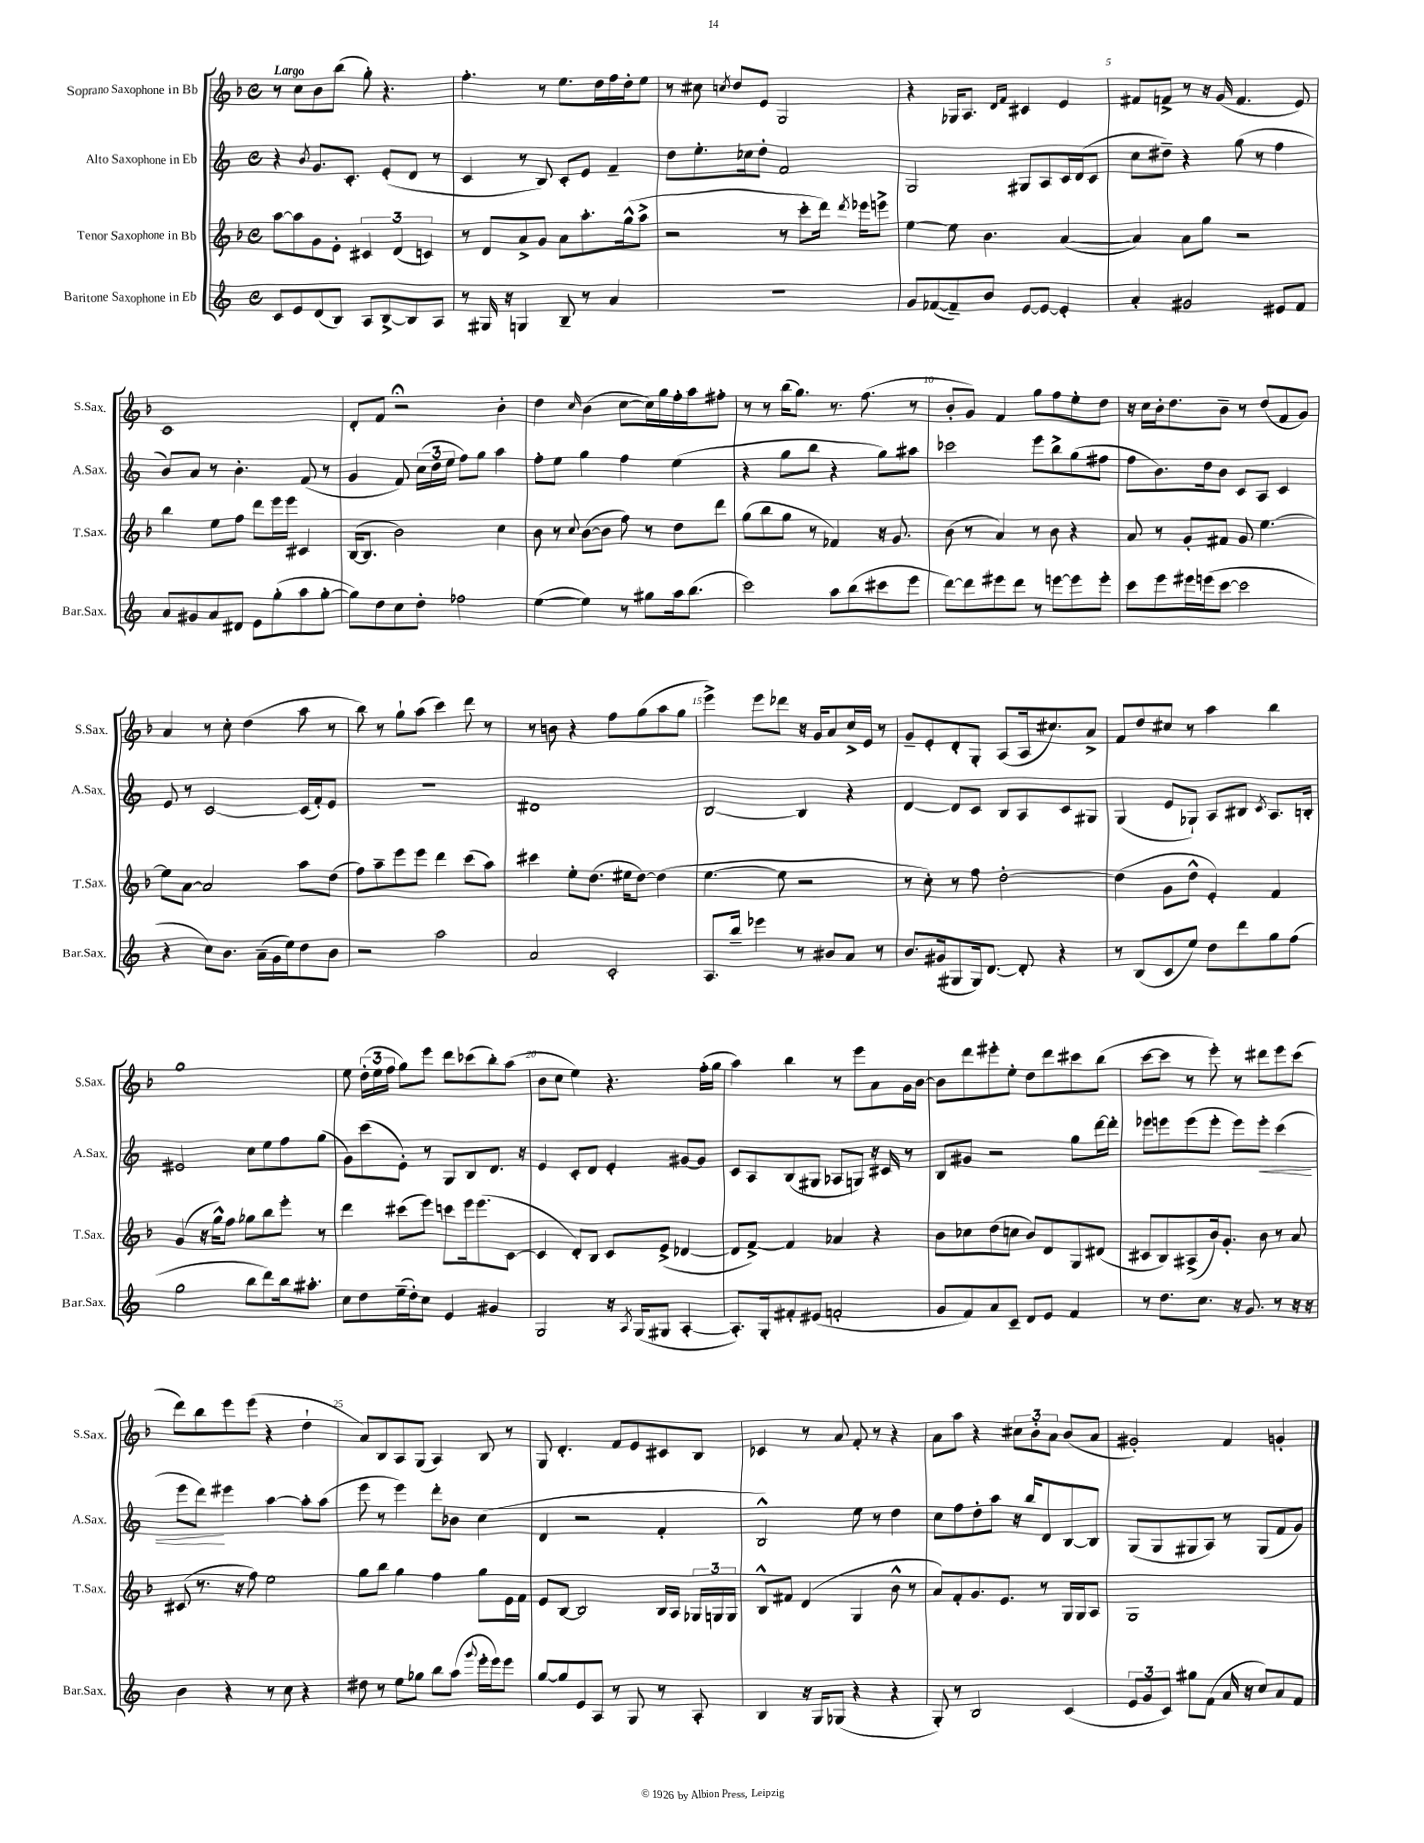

**kern	**kern	**kern	**kern
*staff4	*staff3	*staff2	*staff1
*clefG2	*clefG2	*clefG2	*clefG2
*k[]	*k[b-]	*k[]	*k[b-]
*M4/4	*M4/4	*M4/4	*M4/4
*met(c)	*met(c)	*met(c)	*met(c)
8c/L	[8aa\L	4r	8r
8e/	8aa\]	.	8cc\L
.	.	8qb/	.
(8d/	8g\	8.g/L	8b-\
8B/J)	8e'\J	.	(8bb-\J
.	.	8.c'/J	.
8A/L	6c#/	.	8gg'\)
[8B^/	.	(8e'/L	4.r
.	(6d/	.	.
8B/]	.	8d/J	.
.	6c/)	.	.
8A/J	.	8r	.
=	=	=	=
8r	8r	4c/	4.ff'\
16G#/	8d/L	.	.
16r	.	.	.
4G/	8a^/	8r	.
.	8g/J	8B/)	8r
8B~/	8a\L	8c'/L	8.ee\L
8r	8.aa'\	8e/J	.
.	.	.	16dd\L
4a/	.	4f~/	16ff\
.	(16gg^^\k	.	16dd'\J
.	8aa^\J	.	8ee\J
=	=	=	=
1r	2r	8dd\L	8r
.	.	8.ee'\	8cc#\
.	.	.	8qcc/
.	.	.	8dd/L
.	.	16cc-\k	.
.	.	8dd'\J	8e/J
.	8r	2f/	2G/
.	8ccc'\L	.	.
.	16ddd\Jk)	.	.
.	8qddd/	.	.
.	16eee-\LK	.	.
.	8eee^\J	.	.
=	=	=	=
8g/L	[4ee\	2G/	4r
([8f-/	.	.	.
8f-~/])	8ee\]	.	16G-/LK
.	.	.	8.A/J
8b/J	4.b-\	.	.
.	.	.	16qqd/LL
.	.	.	16qqf/JJ
[8e/L	.	8G#/L	4c#/
8e/_J	.	8A/	.
4e'/]	([4a/	16c/L	4e/
.	.	(16d/J	.
.	.	8c/J	.
=	=	=	=
4a'/	4a/])	8cc\L	8f#/L
.	.	8dd#~\J)	8f^/J
2g#/	8a\L	4r	8r
.	8gg\J	.	16r
.	.	.	(16g/
.	2r	(8gg\	4.f/
.	.	8r	.
8e#/L	.	4ff\	.
8f/J	.	.	8e/)
=	=	=	=
8a/L	4bb-\	8b/L)	1c
8g#/	.	8a/J	.
8a/	8ee\L	8r	.
8d#/J	8ff\J	4.b'\	.
8e\L	8ddd\L	.	.
(8gg'\	16eee\L	.	.
.	16eee\JJ	.	.
8aa\	4c#/	(8f/	.
[8gg'\J	.	8r	.
=	=	=	=
8gg\]L)	([16B-/LK	4g/	8d'/L
.	8.B-/]J	.	.
8dd\	.	.	8f/J
8cc\	2b-\)	8f/)	2r;
8dd'\J	.	(24cc\LL	.
.	.	24dd\	.
.	.	24ee\JJ	.
2ff-\	.	8ff\L)	.
.	.	8gg\J	.
.	4cc\	4aa\	4b-'\
=	=	=	=
([4ee\	8b-\	8ff'\L	4dd\
.	8r	8ee\J	.
.	8qqcc/	.	16qqcc/
4ee\])	([8b-\L	4gg\	(4b-\
.	8b-\]J	.	.
8r	8ff\)	4ff\	[8cc\L
8gg#\L	8r	.	16cc\]L)
.	.	.	16gg\
16aa\k	8dd\L	(4ee\	16ff'\
(8.bb\J	.	.	16aa\J
.	8ddd\J	.	8ff#'\J
=	=	=	=
2ccc\)	(8gg\L	4r	8r
.	8bb-\	.	8r
.	8gg\J	8gg\L	(16bb-\LK
.	.	.	8.gg\J)
.	8r	8bb\J	.
8aa\L	4f-/)	4r	8.r
(8bb\	.	.	.
.	.	.	(8.ff\
8ccc#\	16r	8gg\L)	.
.	8.g/	.	.
8eee\J	.	8aa#\J	8r
=	=	=	=
[8ddd\L)	(8b-\	2ccc-\	8b-'/L
8ddd\]	8r	.	8g/J)
8eee#\	4a/)	.	4f/
8ddd\J	.	.	.
8r	8r	8eee\L	8gg\L
[8eee\L	8b-\	8bb^\	8ff\
8eee\]	4r	(8gg\	8ee'\
8eee'\J	.	8ff#\J	8dd\J
=	=	=	=
8ccc\L	8a/	8ff\L	16r
.	.	.	16cc\LL
8eee\	8r	8.b\)	16b-'\J
.	.	.	8.dd\
16eee#\L	8g'/L	.	.
(16eee\J	.	16dd\k	.
[8ccc\J	8f#/J	8b\J	8b-~\J
2ccc\]	8g/	8c/L	8r
.	[4.ee\	8A/J	(8dd/L
.	.	4c/	8f/
.	.	.	8g/J)
=	=	=	=
4r	8ee\]L	8e/	4a/
.	[8a\J	8r	.
8cc\L)	2a/]	[2c/	8r
8.b\J	.	.	8cc'\
.	.	.	(4dd\
(16a~\LL	.	.	.
16g\	.	.	.
16ee\J)	.	.	.
8dd\	8aa\L	(16c/]LL	8aa\
.	.	16f'/J)	.
8b\J	(8dd\J	8e/J	8r
=	=	=	=
2r	8ff\L)	1r	8bb-\)
.	8aa~\	.	8r
.	8eee\	.	8gg`\L
.	8eee\J	.	(8aa\J
2aa\	4ddd\	.	4ccc\)
.	(8ccc\L	.	8ddd\
.	8aa\J)	.	8r
=	=	=	=
2a/	4ccc#\	1d#	8r
.	.	.	8b\
.	8ee'\L	.	4r
.	(8.dd\J	.	.
2c'/	.	.	8ff\L
.	16ee#\LK	.	.
.	[8dd\J)	.	(8gg\
.	(4dd\]	.	8aa\
.	.	.	8gg\J
=	=	=	=
8.A/L	[4.ee\	[2B/	4eee^\)
16bb~/Jk	.	.	.
4eee-\	.	.	8eee\L
.	8ee\]	.	8ddd-\J
8r	2r	4B/]	16r
.	.	.	16g/LK
8b#/L	.	.	8a/
8a/J	.	4r	16cc^/L
.	.	.	16e/JJ
8r	.	.	8r
=	=	=	=
8.b/L	8r	[4d/	8g~/L
.	8cc'\)	.	8e'/
(16g#/k	.	.	.
8G#/	8r	8d/]L	8d'/
16G#/k)	8ff\	8c/J	8G'/J
[8.d/J	.	.	.
.	[2dd'\	8B/L	(8A/L
8d'/]	.	8A/	16A/k
.	.	.	8.cc#/)
4r	.	8c/	.
.	.	8G#/J	8a^/J
=	=	=	=
8r	(4dd\]	(4G/	8f/L
(8B/L	.	.	8dd/
8c/	8g\L	8e/L	8cc#/J
8ee/J)	8dd^^\J	8G-`/J)	8r
8dd\L	4e'/)	8A/L	4aa\
8ddd\	.	8B#/J	.
.	.	8qc/	.
8gg\	4f/	8.A/L	4bb-\
(8ff\J	.	.	.
.	.	16B'/Jk	.
=	=	=	=
2gg\	(4g/	2e#/	1gg
.	16r	.	.
.	16gg^^\LK)	.	.
.	8ff\J	.	.
8bb\L	8gg-\L	8cc\L	.
8ddd\)	8bb-\	8ee\	.
16bb\k	8eee'\J	8ff\	.
8.aa#'\J	.	.	.
.	8r	(8gg\J	.
=	=	=	=
8cc\L	4ddd\	8g\L)	8ee\
8dd\	.	(8ccc\	(24dd'\LL
.	.	.	24ee\
.	.	.	24ff\JJ
(16ee~\L	(8ccc#\L	8e'\J)	8gg\L)
16dd'\J)	.	.	.
8cc\J	8eee\J)	8r	8eee\J
4e/	8ccc\L	8G/L	8ddd\L
.	16eee\k	8B/	(8ccc-\
.	(8.eee\	.	.
4g#/	.	8.d/J	8bb-'\)
.	[8c\J	.	(8aa\J
.	.	16r	.
=	=	=	=
2G/	4c/]	4e/	8b-\L
.	.	.	8cc\J
.	8d'/L)	8c'/L	4ee\)
.	8B-/J	8d/J	.
16r	8c/L	4e'/	4.r
8qA/	.	.	.
(16G/LK	.	.	.
8G#/J	(8e^/J	.	.
[4A'/	[4d-/	[8g#/L	.
.	.	8g#/]J	(16ff'\LL
.	.	.	16gg\JJ
=	=	=	=
8.A'/]L)	8d-/]L	8c/L	4aa\)
.	[8f^/J)	8A/	.
16G'/k	.	.	.
8f#'/	4f/]	(8B/	4bb-\
(8e#/J	.	8G#/J	.
2f'/	4a-/	8A-/L	8r
.	.	8G/J)	8eee\L
.	4r	16r	8a\
.	.	16c#/	.
.	.	8r	16g\L
.	.	.	[16b-\JJ
=	=	=	=
8g/L	8b-\L	8B/L	8b-\]L
8f/)	8cc-\	8g#/J	8ddd\
8a/	(8dd\	2r	8eee#'\
8c~/J	8cc\J	.	8ee'\J
8d/L	8b-/L)	.	8dd\L
8e/J	8d/	.	8ddd\
4f/	8G/	8gg\L	8ccc#\
.	(8d#/J	[16ddd\L	(8bb-\J
.	.	16ddd'\]JJ	.
=	=	=	=
8r	8c#/L	8eee-\L	[8ccc\L
8.dd\L	8B-/)	8eee\	8ccc\]J
.	(8A#^/	(8eee\	8r
8.cc\J	.	.	.
.	16b-/k)	8eee'\J	8eee'\)
.	8.g'/J	.	.
16r	.	8eee\L)	8r
8.g/	.	.	.
.	8b-\	8eee'\J	8ddd#\L
8r	8r	(4ccc\	8eee\
16r	8a/	.	(8ccc\J
16r	.	.	.
=	=	=	=
4b\	(8c#/	8eee\L	8ddd\L)
.	8.r	8ddd\J)	8bb-\
4r	.	4eee#\	8eee\
.	16r	.	.
.	8ff\)	.	(8eee\J
8r	2ee\	[4aa\	4r
8cc\	.	.	.
4r	.	8aa'\]L	4dd`\
.	.	(8aa\J	.
=	=	=	=
8dd#\	8gg\L	8eee\	8a/L)
8r	8bb-\J	8r	8B-/
8ee\L	4gg\	4eee\)	8A/
8gg-\J	.	.	(8G/J
8bb\L	4ff\	8ddd'\L	4A/)
(8aa\J	.	8b-\J	.
8qqggg/	.	.	.
16eee'\LL	8gg\L	(4cc\	8B-/
16eee\J)	.	.	.
8eee\J	16e\L	.	8r
.	16f\JJ	.	.
=	=	=	=
[8gg/L	8e/L	4d/	8G/
8gg/]	[8B-/J	.	4.d'/
8e/	2B-/]	2r	.
8A/J	.	.	.
8r	.	.	8f/L
8G/	.	.	8e/
8r	16B-/LL	4f'/	8c#/
.	16A/JJ	.	.
8A'/	24G-/LL	.	8B-/J
.	24G/	.	.
.	24G/JJ	.	.
=	=	=	=
4B/	8B-^^/L	2B^^/)	4c-/
.	8f#/J	.	.
16r	(4d/	.	8r
16G/LK	.	.	.
(8G-/J	.	.	8a/
4r	4G/	8ee\	8f'/
.	.	8r	8r
4r	8b-^^\	4dd\	4r
.	8r	.	.
=	=	=	=
8G'/)	8a/L)	8cc\L	8a\L
8r	8f'/	8ff\	8aa\J
2B/	8.g/	8dd'\	4r
.	.	8aa\J	.
.	8.e/J	.	.
.	.	16r	12cc#\L
.	.	16bb/LK	.
.	.	.	12b-'\
.	8r	8d/	.
.	.	.	12a\J
(4c/	16G/LL	[8B/	(8b-/L
.	16G/J	.	.
.	8A/J	8B/]J	8a/J
=	=	=	=
12e/L	1G	(8G/L	2g#'/)
12g/	.	.	.
.	.	8G/	.
12c/J)	.	.	.
8gg#\L	.	8G#/	.
(8f\J	.	8A/J)	.
16a/	.	8r	4f/
16r	.	.	.
8cc/L)	.	(8G#/L	.
8a/	.	8f/	4g'/
8f/J	.	8g/J)	.
==	==	==	==
*-	*-	*-	*-
